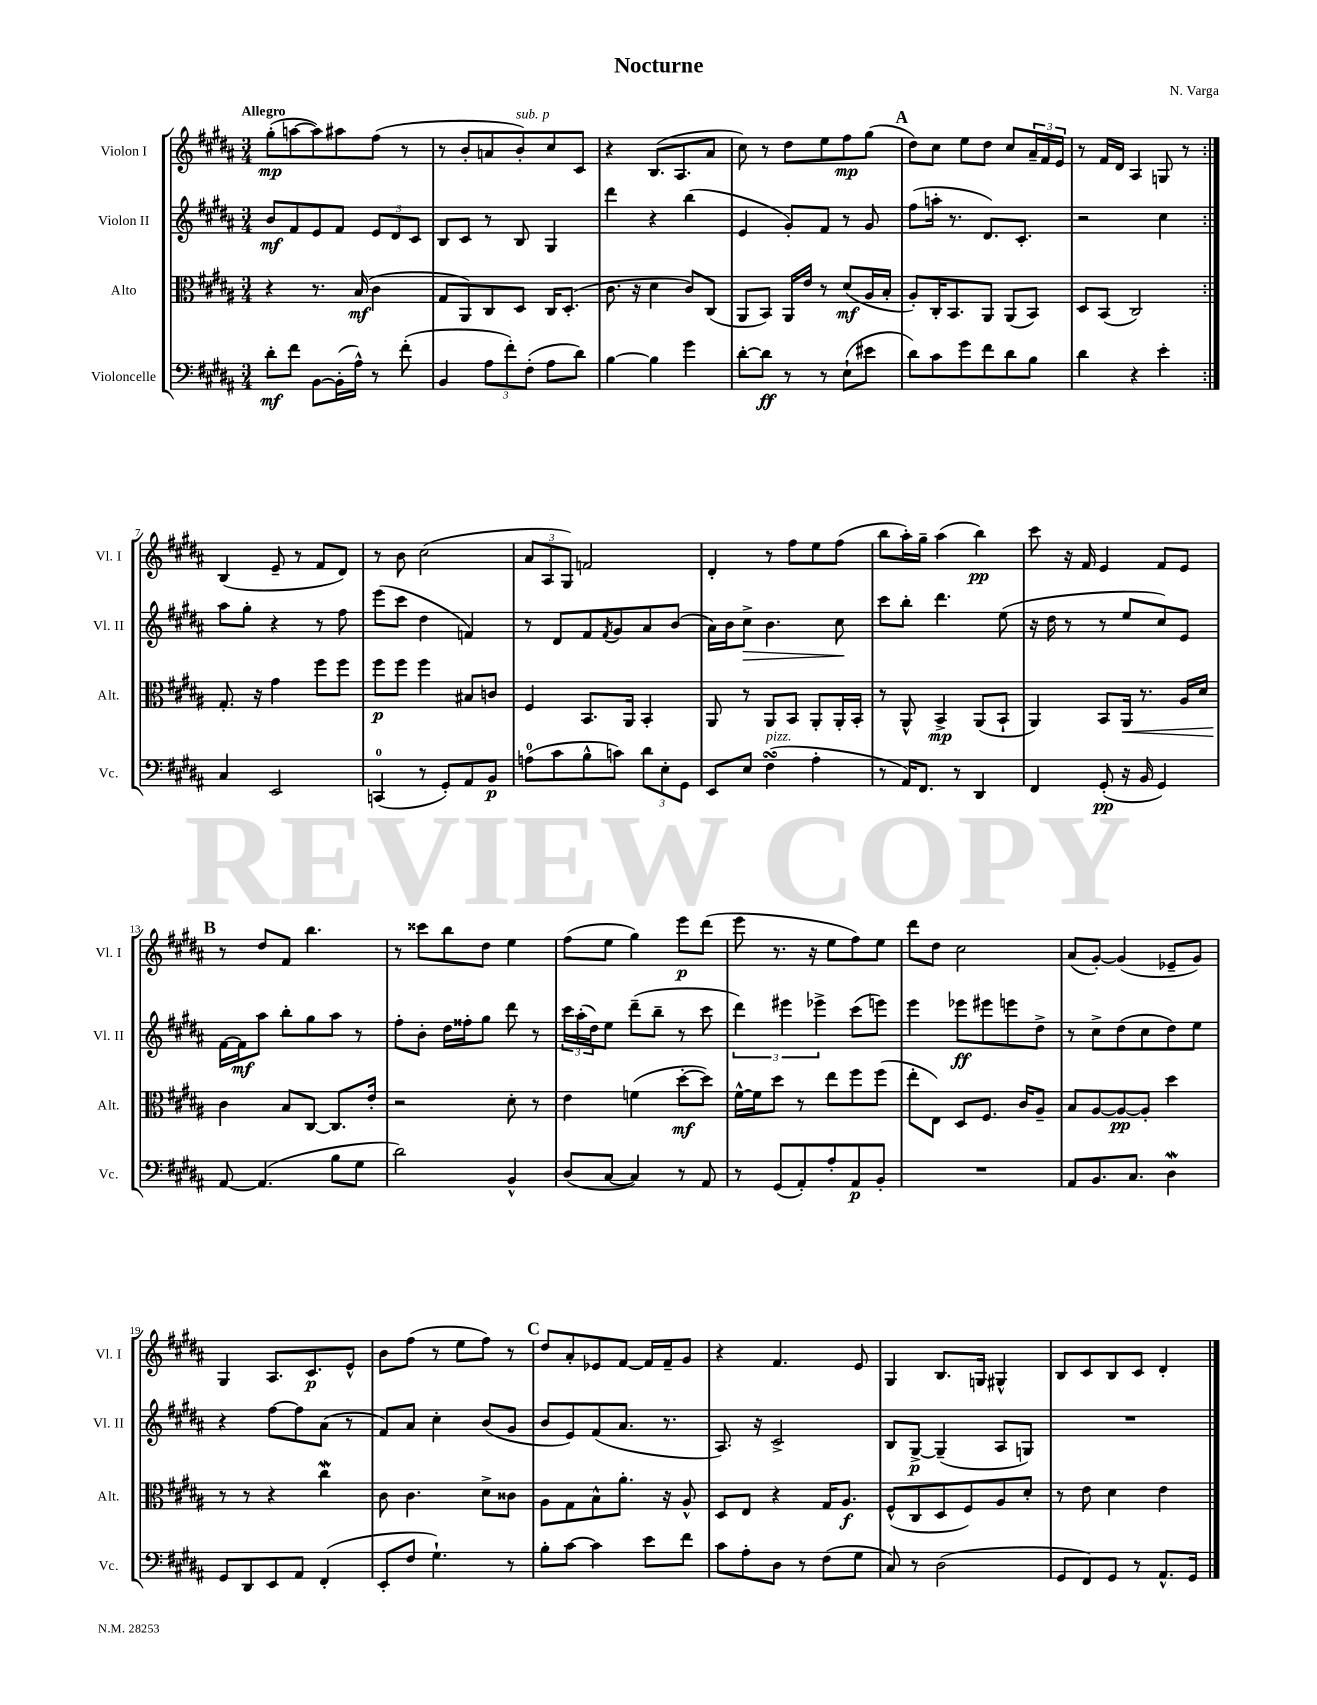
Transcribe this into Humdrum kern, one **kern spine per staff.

**kern	**kern	**kern	**kern
*staff4	*staff3	*staff2	*staff1
*clefF4	*clefC3	*clefG2	*clefG2
*k[f#c#g#d#a#]	*k[f#c#g#d#a#]	*k[f#c#g#d#a#]	*k[f#c#g#d#a#]
*M3/4	*M3/4	*M3/4	*M3/4
8d#'\L	4r	8b/L	(8gg#'\L
8f#\J	.	8f#/	[8aa\
[8BB\L	8.r	8e/	8aa\])
(16BB'\]L	.	8f#/J	8aa#\
16A#^^\JJ)	(16B/	.	.
8r	4c#\	12e/L	(8ff#\J
.	.	12d#/	.
(8f#'\	.	.	8r
.	.	12c#/J	.
=	=	=	=
4BB/	8G#/L	8B/L	8r
.	8AA#/)	8c#/J	8b'/L
12A#\L	8C#/	8r	8a/
12f#'\)	.	.	.
.	8D#/J	8B/	8b'/)
(12F#'\J	.	.	.
8A#\L	16C#/LK	4G#/	8cc#/
.	(8.D#'/J	.	.
8d#\J)	.	.	8c#/J
=	=	=	=
[4B\	8.c#\	4ddd#\	4r
.	16r	.	.
4B\]	4d#\	4r	(8.B/L
.	.	.	8.A#/
4g#\	8c#/L)	(4bb\	.
.	(8C#/J	.	8a#/J
=	=	=	=
[8d#'\L	8AA#/L	4e/	8cc#\)
8d#\]J	8BB/J)	.	8r
8r	16AA#/LL	8g#'/L)	8dd#\L
.	16e/JJ	.	.
8r	8r	8f#/J	8ee\
(8E`\L	(8d#/L	8r	8ff#\
8e#\J	16A#/L	8g#/	(8gg#\J
.	16B'/JJ	.	.
=	=	=	=
8d#\L)	8A#'/L)	(8ff#\L	8dd#\L)
8c#\	16C#'/K	16aa'\Jk	8cc#\J
.	8.BB/	8.r	.
8g#\	.	.	8ee\L
8f#\	8AA#/J	8.d#/L)	8dd#\J
8d#\	(8AA#/L	.	8cc#/L
.	.	8.c#'/J	.
8B\J	8BB/J)	.	24a#~/L
.	.	.	24f#/
.	.	.	24e/JJ
=	=	=	=
4d#\	8D#/L	2r	8r
.	(8BB/J	.	16f#/LL
.	.	.	16d#/JJ
4r	2C#/)	.	4A#/
4e'\	.	4cc#\	8G/
.	.	.	8r
=:|!	=:|!	=:|!	=:|!
4C#/	8.G#'/	8aa#\L	(4B/
.	.	8gg#'\J	.
.	16r	.	.
2EE/	4g#\	4r	8e~/
.	.	.	8r
.	8ff#\L	8r	8f#/L
.	8ff#\J	8ff#\	8d#/J)
=	=	=	=
(4CC/	8ff#\L	(8eee\L	8r
.	8ff#\J	8ccc#\J	8b\
8r	4ff#\	4dd#\	(2cc#\
8GG#'/L)	.	.	.
8AA#/	8B#/L	4f/)	.
8BB/J	8c/J	.	.
=	=	=	=
(8A\L	4F#/	8r	12a#/L
.	.	.	12A#/
8c#\	.	8d#/L	.
.	.	.	12G#/J)
8B^^\	8.BB/L	8f#/	2f/
.	.	8qf#/	.
8c\J)	.	8g#/	.
.	16AA#/Jk	.	.
12d#\L	4BB'/	8a#/	.
12E'\	.	.	.
.	.	(8b/J	.
12GG#\J	.	.	.
=	=	=	=
8EE/L	8AA#/	16a#\LL)	4d#'/
.	.	16b\J	.
8E/J	8r	8cc#^\J	.
(4F#\	8AA#/L	4.b\	8r
.	8BB/J	.	8ff#\L
4A#'\	8AA#'/L	.	8ee\
.	16AA#'/L	8cc#\	(8ff#\J
.	16BB'/JJ	.	.
=	=	=	=
8r	8r	8ccc#\L	8bb\L
16AA#/LK)	8AA#^^/	8bb'\J	16aa#'\L)
8.FF#/J	.	.	16gg#~\JJ
.	4BB^/	4.ddd#\	(4aa#\
8r	.	.	.
4DD#/	(8AA#/L	.	4bb\)
.	8BB`/J	(8ee\	.
=	=	=	=
4FF#/	4AA#/)	16r	8ccc#\
.	.	16dd#\	.
.	.	8r	16r
.	.	.	16f#/
(8GG#'/	8BB/L	8r	4e/
16r	16AA#/Jk	8ee/L	.
16BB/	8.r	.	.
4GG#/)	.	8cc#/)	8f#/L
.	16A#/LL	8e/J	8e/J
.	16d#/JJ	.	.
=	=	=	=
[8AA#/	4c#\	[16f#\LL	8r
.	.	16f#\]J	.
(4.AA#/]	.	8aa#\J	8dd#/L
.	8B/L	8bb'\L	8f#/J
.	[8C#/J	8gg#\	4.bb\
8B\L	8.C#/]L	8aa#\J	.
8G#\J	.	8r	.
.	16e'/Jk	.	.
=	=	=	=
2d#\)	2r	8ff#'\L	8r
.	.	8b'\J	8ccc##\L
.	.	16dd#\LL	8bb\
.	.	16ff##'\J	.
.	.	8gg#\J	8dd#\J
4BB^^/	8d#'\	8ddd#\	4ee\
.	8r	8r	.
=	=	=	=
(8D#/L	4e\	24ccc#\LL	(8ff#\L
.	.	(24aa#'\	.
.	.	24dd#\J)	.
[8C#/J	.	8ee\J	8ee\J
4C#/])	(4f\	(8ddd#~\L	4gg#\)
.	.	8bb~\J	.
8r	[8dd#'\L	8r	8eee\L
8AA#/	8dd#\]J)	8ccc#\	(8ddd#\J
=	=	=	=
8r	[16f#^^\LL	6ddd#\)	8eee\
.	16f#\]J	.	.
(8GG#/L	8dd#\J	.	8.r
.	.	6eee#\	.
8AA#'/)	8r	.	.
.	.	.	16r
.	.	6eee-^\	.
8A#'/	8ee\L	.	8ee\L
8AA#/	8ff#\	(8ccc#\L	8ff#\)
8BB'/J	(8ff#\J	8eee\J)	8ee\J
=	=	=	=
2.r	8ee'\L	4eee\	8ddd#\L
.	8E\J)	.	8dd#\J
.	8D#/L	8eee-\L	2cc#\
.	8.F#/J	8eee#\	.
.	.	8eee\	.
.	16c#/LK	.	.
.	8A#~/J	8dd#^\J	.
=	=	=	=
8AA#/L	8B/L	8r	(8a#/L
8.BB/	[8A#/	8cc#^\L	[8g#'/J)
.	8A#/_	(8dd#\	(4g#/]
8.C#/J	.	.	.
.	8A#'/]J	8cc#\	.
4D#\	4dd#\	8dd#\)	8e-~/L
.	.	8ee\J	8g#/J)
=	=	=	=
8GG#/L	8r	4r	4G#/
8DD#/	8r	.	.
8EE/	4r	[8ff#\L	8.A#/L
8AA#/J	.	8ff#\]	.
.	.	.	8.c#/
(4FF#'/	4cc#\	(8a#\J	.
.	.	8r	8e^^/J
=	=	=	=
8EE'/L	8c#\	8f#/L)	8b\L
8F#/J	4.c#\	8a#/J	(8ff#\J
4.G#`\)	.	4cc#'\	8r
.	.	.	8ee\L
.	8d#^\L	(8b/L	8ff#\J)
8r	8c##\J	8g#/J	8r
=	=	=	=
8B'\L	8A#\L	8b/L	8dd#/L
[8c#\J	8G#\	8e/)	8a#'/
4c#\]	8B^^\	(8f#/	8e-/
.	8.a#'\J	8.a#/J	[8f#/J
8e\L	.	.	16f#/]LL
.	16r	8.r	16f#~/J
8f#\J	8A#^^/	.	8g#/J
=	=	=	=
8c#\L	8D#/L	8.A#/)	4r
8A#'\	8E/J	.	.
.	.	16r	.
8D#\J	4r	2c#^/	4.f#/
8r	.	.	.
(8F#\L	16G#/LK	.	.
.	8.A#/J	.	.
8G#\J	.	.	8e/
=	=	=	=
8C#/)	(8F#^^/L	8B/L	4G#/
8r	8C#/	[8G#^/J	.
(2D#\	8D#/	(4G#~/]	8.B/L
.	8F#/)	.	.
.	.	.	16G/Jk
.	8A#/	8A#/L	4G#^^/
.	8d#'/J	8G/J)	.
=	=	=	=
8GG#/L	8r	2.r	8B/L
8FF#/)	8e\	.	8c#/
8GG#/J	4d#\	.	8B/
8r	.	.	8c#/J
8.AA#^^/L	4e\	.	4d#'/
16GG#/Jk	.	.	.
==	==	==	==
*-	*-	*-	*-
